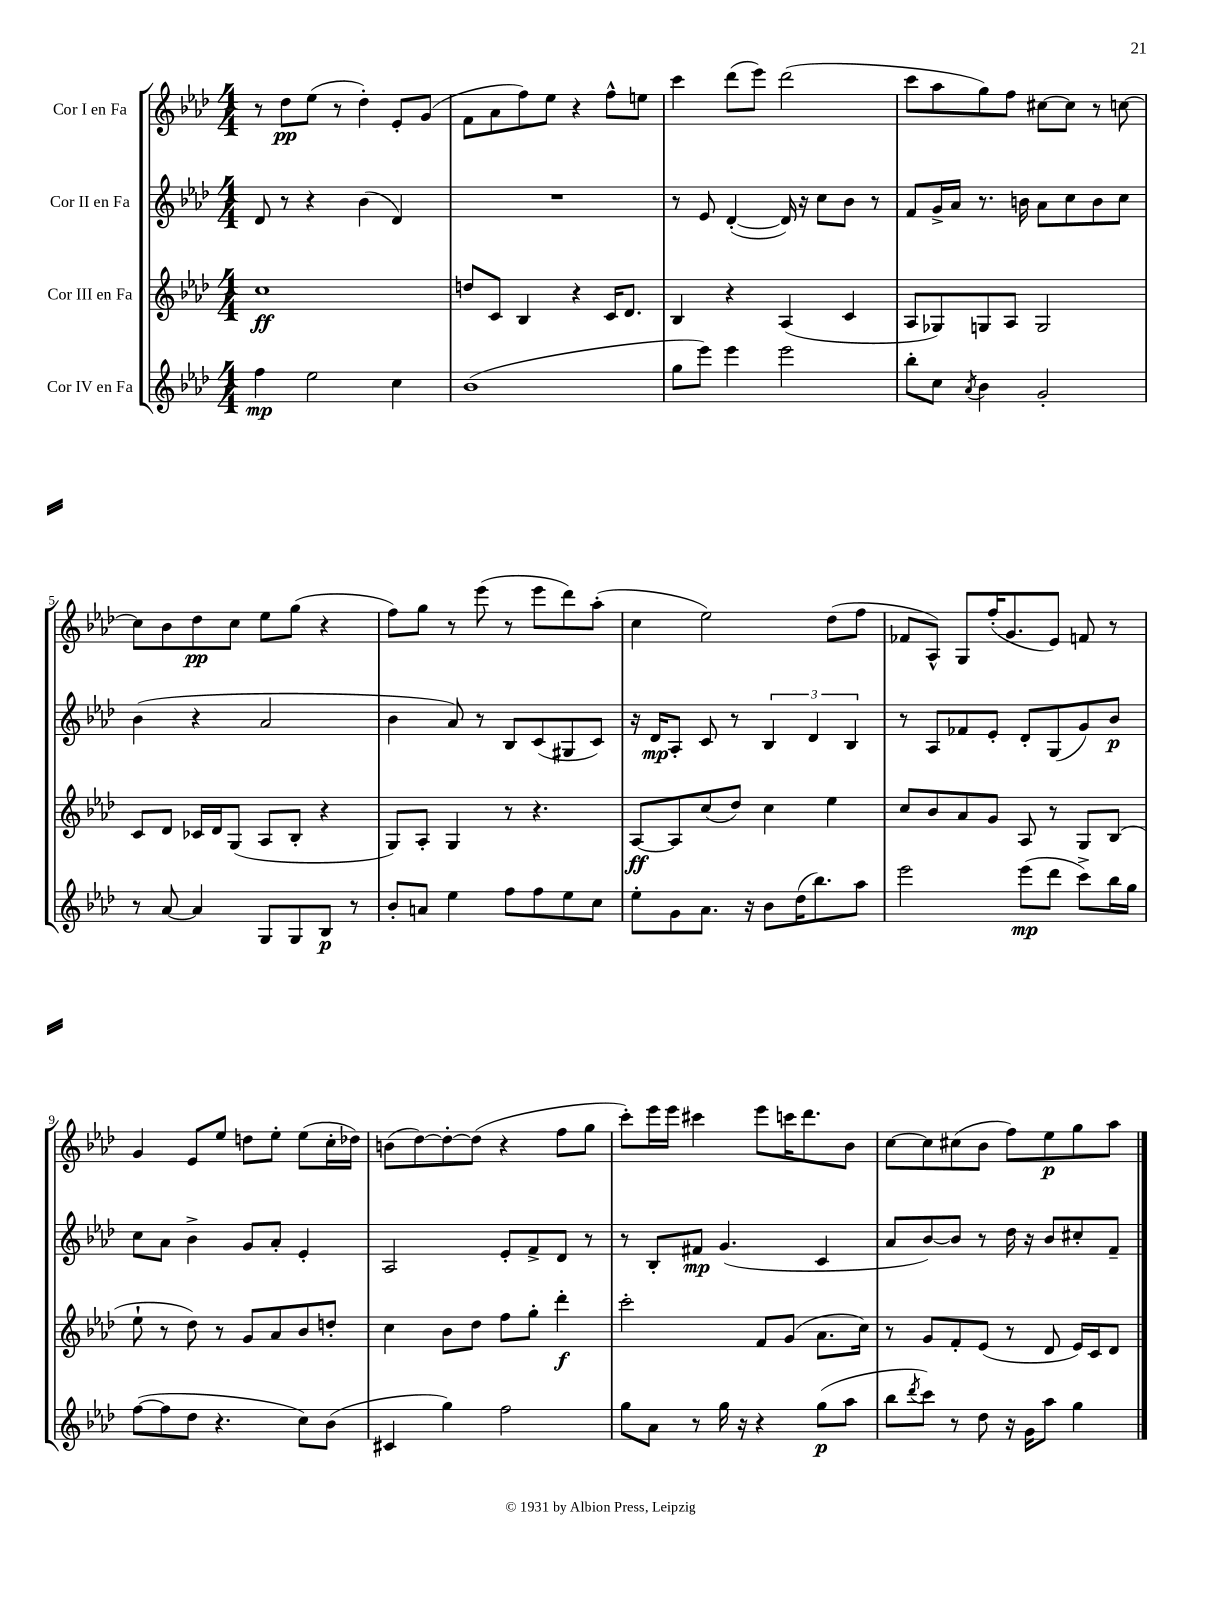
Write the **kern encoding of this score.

**kern	**dynam	**kern	**dynam	**kern	**dynam	**kern	**dynam
*part4	*part4	*part3	*part3	*part2	*part2	*part1	*part1
*staff4	*staff4	*staff3	*staff3	*staff2	*staff2	*staff1	*staff1
*I"Cor IV en Fa	*	*I"Cor III en Fa	*	*I"Cor II en Fa	*	*I"Cor I en Fa	*
*clefG2	*	*clefG2	*	*clefG2	*	*clefG2	*
*k[b-e-a-d-]	*	*k[b-e-a-d-]	*	*k[b-e-a-d-]	*	*k[b-e-a-d-]	*
*M4/4	*	*M4/4	*	*M4/4	*	*M4/4	*
=1	=1	=1	=1	=1	=1	=1	=1
4ff\	mp	1cc	ff	8d-/	.	8r	.
.	.	.	.	8r	.	8dd-\L	pp
2ee-\	.	.	.	4r	.	(8ee-\J	.
.	.	.	.	.	.	8r	.
.	.	.	.	(4b-\	.	4dd-'\)	.
4cc\	.	.	.	4d-/)	.	8e-'/L	.
.	.	.	.	.	.	(8g/J	.
=2	=2	=2	=2	=2	=2	=2	=2
(1b-	.	8ddn/L	.	1r	.	8f\L	.
.	.	8c/J	.	.	.	8a-\	.
.	.	4B-/	.	.	.	8ff\)	.
.	.	.	.	.	.	8ee-\J	.
.	.	4r	.	.	.	4r	.
.	.	16c/KL	.	.	.	8ff^^\L	.
.	.	8.d-/J	.	.	.	.	.
.	.	.	.	.	.	8een\J	.
=3	=3	=3	=3	=3	=3	=3	=3
8gg\L	.	4B-/	.	8r	.	4ccc\	.
8eee-\J)	.	.	.	8e-/	.	.	.
4eee-\	.	4r	.	([4d-'/	.	(8ddd-\L	.
.	.	.	.	.	.	8eee-\J)	.
2eee-\	.	(4A-/	.	16d-/])	.	(2ddd-\	.
.	.	.	.	16r	.	.	.
.	.	.	.	8cc\L	.	.	.
.	.	4c/	.	8b-\J	.	.	.
.	.	.	.	8r	.	.	.
=4	=4	=4	=4	=4	=4	=4	=4
8bb-'\L	.	8A-/L	.	8f/L	.	8ccc\L	.
8cc\J	.	8G-X/)	.	16g^/L	.	8aa-\	.
.	.	.	.	16a-/JJ	.	.	.
8qa-/	.	.	.	.	.	.	.
4b-\	.	8Gn/	.	8.r	.	8gg\)	.
.	.	8A-/J	.	.	.	8ff\J	.
.	.	.	.	16bn\	.	.	.
2g'/	.	2G/	.	8a-\L	.	[8cc#X\L	.
.	.	.	.	8cc\	.	8cc#\J]	.
.	.	.	.	8b\	.	8r	.
.	.	.	.	8cc\J	.	[8ccn\	.
!!LO:LB:g=z
=5	=5	=5	=5	=5	=5	=5	=5
8r	.	8c/L	.	(4b-\	.	8cc\L]	.
[8a-/	.	8d-/J	.	.	.	8b-\	.
4a-/]	.	16c-X/LL	.	4r	.	8dd-\	pp
.	.	16d-/J	.	.	.	.	.
.	.	(8G/J	.	.	.	8cc\J	.
8G/L	.	8A-/L	.	2a-/	.	8ee-\L	.
8G/	.	8B-'/J	.	.	.	(8gg\J	.
8B-/J	p	4r	.	.	.	4r	.
8r	.	.	.	.	.	.	.
=6	=6	=6	=6	=6	=6	=6	=6
8b-'/L	.	8G/L)	.	4b-\	.	8ff\L)	.
8an/J	.	8A-'/J	.	.	.	8gg\J	.
4ee-\	.	4G/	.	8a-/)	.	8r	.
.	.	.	.	8r	.	(8eee-\	.
8ff\L	.	8r	.	8B-/L	.	8r	.
8ff\	.	4.r	.	(8c/	.	8eee-\L	.
8ee-\	.	.	.	8G#X/	.	8ddd-\)	.
8cc\J	.	.	.	8c/J)	.	(8aa-'\J	.
=7	=7	=7	=7	=7	=7	=7	=7
8ee-'\L	.	[8A-/L	ff	16r	.	4cc\	.
.	.	.	.	16d-/KL	mp	.	.
8g\	.	8A-/]	.	8A-'/J	.	.	.
8.a-\J	.	(8cc/	.	8c/	.	2ee-\)	.
.	.	8dd-/J)	.	8r	.	.	.
16r	.	.	.	.	.	.	.
8b-\L	.	4cc\	.	6B-/	.	.	.
(16dd-\K	.	.	.	.	.	.	.
.	.	.	.	6d-/	.	.	.
8.bb-\)	.	.	.	.	.	.	.
.	.	4ee-\	.	.	.	(8dd-\L	.
.	.	.	.	6B-/	.	.	.
8aa-\J	.	.	.	.	.	8ff\J	.
=8	=8	=8	=8	=8	=8	=8	=8
2eee-\	.	8cc/L	.	8r	.	8f-X/L	.
.	.	8b-/	.	8A-/L	.	8A-^^/J)	.
.	.	8a-/	.	8f-X/	.	8G/L	.
.	.	8g/J	.	8e-'/J	.	(16ff'/K	.
.	.	.	.	.	.	8.g/	.
(8eee-\L	mp	8A-/	.	8d-'/L	.	.	.
8ddd-\J	.	8r	.	(8G/	.	8e-/J)	.
8ccc^\L)	.	8G/L	.	8g/)	.	8fn/	.
16bb-\L	.	(8B-/J	.	8b-/J	p	8r	.
16gg\JJ	.	.	.	.	.	.	.
!!LO:LB:g=z
=9	=9	=9	=9	=9	=9	=9	=9
([8ff\L	.	8ee-`\	.	8cc\L	.	4g/	.
8ff\]	.	8r	.	8a-\J	.	.	.
8dd-\J	.	8dd-\)	.	4b-^\	.	8e-/L	.
4.r	.	8r	.	.	.	8ee-/J	.
.	.	8g/L	.	8g/L	.	8ddn\L	.
.	.	8a-/	.	8a-'/J	.	8ee-'\J	.
8cc\L)	.	8b-/	.	4e-'/	.	(8ee-\L	.
(8b-\J	.	8ddn'/J	.	.	.	16cc'\L	.
.	.	.	.	.	.	16dd-X\JJ)	.
=10	=10	=10	=10	=10	=10	=10	=10
4c#X/	.	4cc\	.	2A-/	.	(8bn\L	.
.	.	.	.	.	.	[8dd-\)	.
4gg\)	.	8b-\L	.	.	.	8dd-'\_	.
.	.	8dd-\J	.	.	.	(8dd-\J]	.
2ff\	.	8ff\L	.	8e-'/L	.	4r	.
.	.	8gg'\J	.	8f^/	.	.	.
.	.	4ddd-'\	f	8d-/J	.	8ff\L	.
.	.	.	.	8r	.	8gg\J	.
=11	=11	=11	=11	=11	=11	=11	=11
8gg\L	.	2ccc'\	.	8r	.	8ccc'\L)	.
8a-\J	.	.	.	8B-'/L	.	16eee-\L	.
.	.	.	.	.	.	16eee-\JJ	.
8r	.	.	.	8f#X/J	mp	4ccc#X\	.
16gg\	.	.	.	(4.g/	.	.	.
16r	.	.	.	.	.	.	.
4r	.	8f/L	.	.	.	8eee-\L	.
.	.	(8g/J	.	.	.	16cccn\K	.
.	.	.	.	.	.	8.ddd-\	.
(8gg\L	p	8.a-\L	.	4c/	.	.	.
8aa-\J	.	.	.	.	.	8b-\J	.
.	.	16cc\Jk)	.	.	.	.	.
=12	=12	=12	=12	=12	=12	=12	=12
8bb-\L	.	8r	.	8a-/L	.	[8cc\L	.
8qddd-/	.	.	.	.	.	.	.
8ccc\J)	.	8g/L	.	[8b-/)	.	8cc\]	.
8r	.	8f'/	.	8b-/J]	.	(8cc#X\	.
8dd-\	.	(8e-/J	.	8r	.	8b-\J	.
16r	.	8r	.	16dd-\	.	8ff\L)	.
16g\KL	.	.	.	16r	.	.	.
8aa-\J	.	8d-/	.	8b-/L	.	8ee-\	p
4gg\	.	16e-/LL)	.	8cc#X'/	.	8gg\	.
.	.	16c/J	.	.	.	.	.
.	.	8d-/J	.	8f~/J	.	8aa-\J	.
==	==	==	==	==	==	==	==
*-	*-	*-	*-	*-	*-	*-	*-
